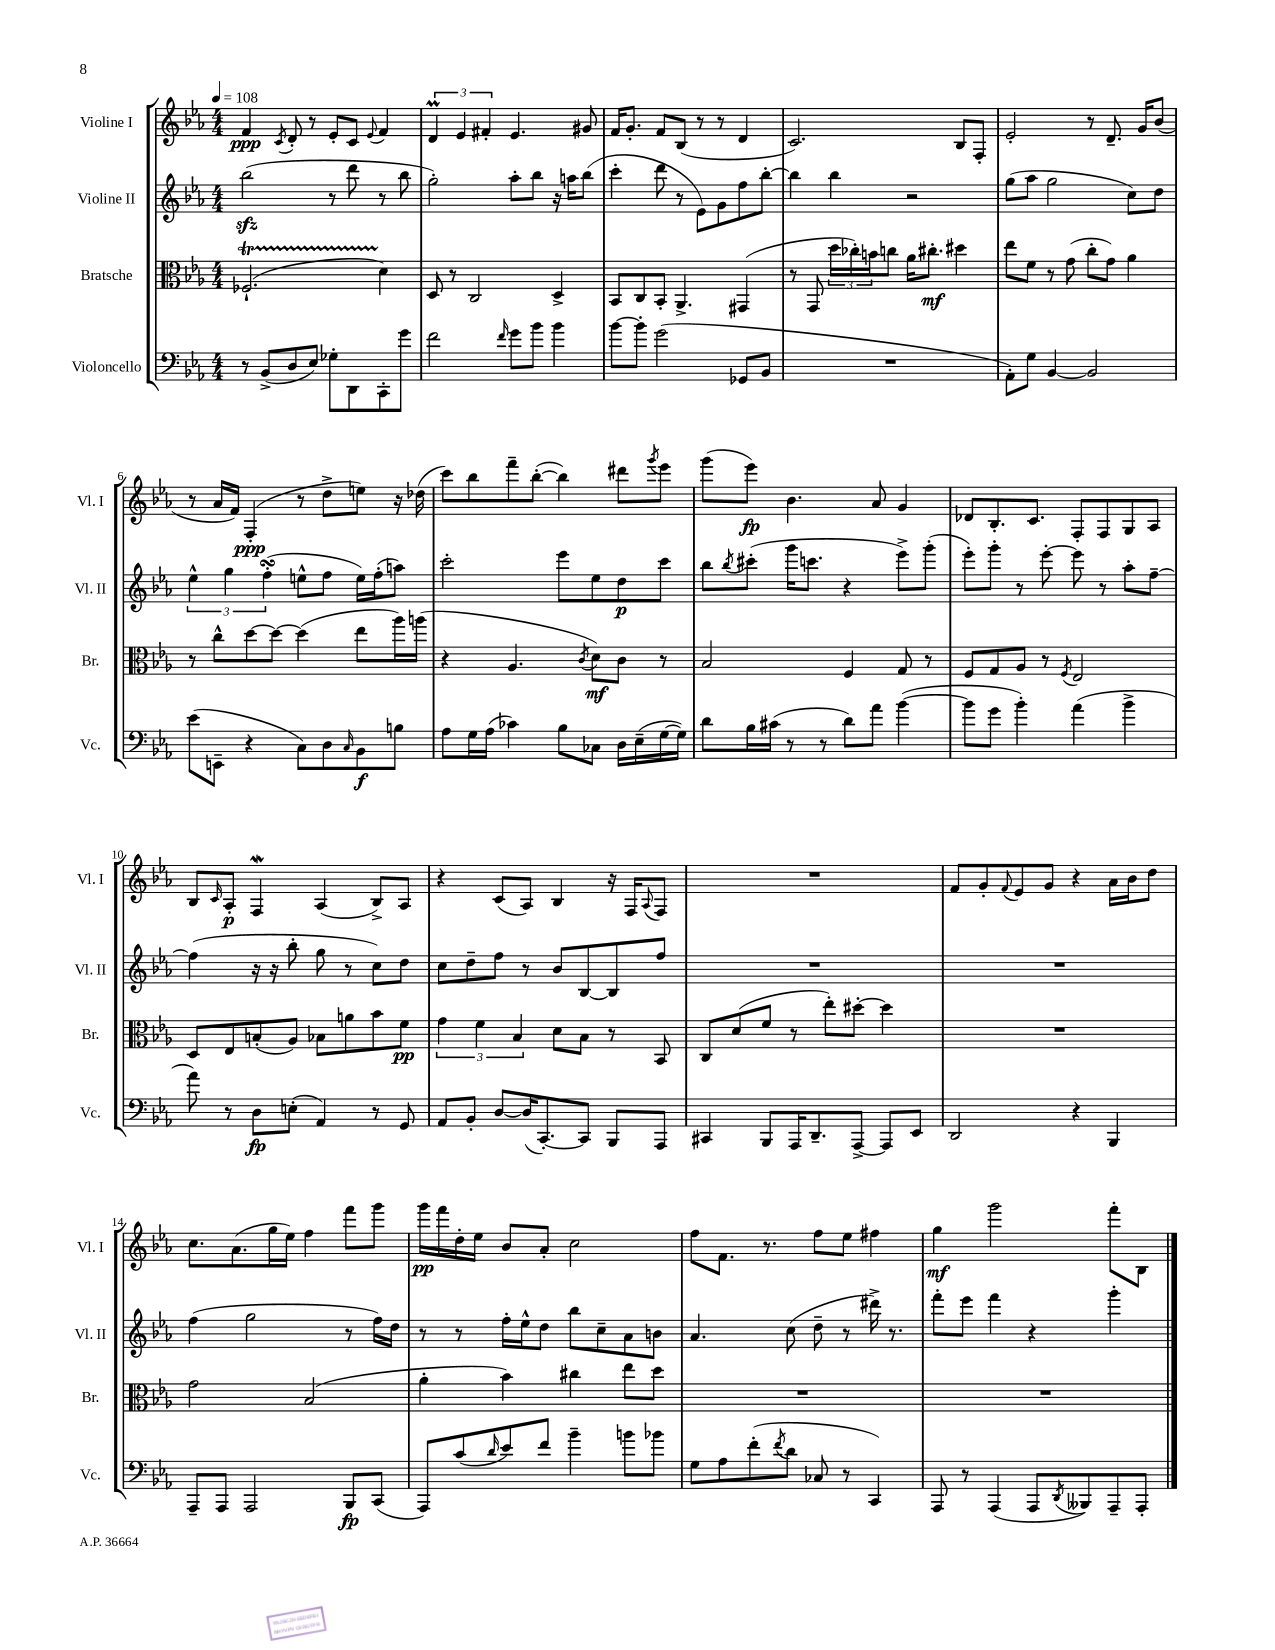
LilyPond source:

<<
\new StaffGroup <<
\new Staff = "s0" \with { instrumentName = "Violine I" shortInstrumentName = "Vl. I" } {
    \clef treble \key ees \major \numericTimeSignature \time 4/4 \tempo 4 = 108
    f'4\ppp \acciaccatura { c'8 } d'8-. r8 ees'8-. c'8 \appoggiatura { ees'8 } f'4 |
    \tuplet 3/2 { d'4\prall ees'4 fis'4-. } ees'4. gis'8 |
    f'16 g'8.-. f'8 bes8( r8 r8 d'4 |
    c'2.) bes8 f8-. |
    ees'2-. r8 d'8.-- g'16 bes'8( |
    r8 aes'16 f'16) f4-.\ppp( r8 d''8-> e''8) r16 des''16( |
    c'''8) bes''8 f'''8-- bes''8~-.( bes''4) dis'''8 \acciaccatura { g'''8 } ees'''8 |
    g'''8( ees'''8\fp) bes'4. aes'8 g'4 |
    des'8 bes8.-. c'8. f8-. f8 g8 aes8 |
    bes8 \grace { c'16 } aes8-.\p f4\mordent aes4( bes8->) aes8 |
    r4 c'8( aes8) bes4 r16 f16 \appoggiatura { aes8 } f8 |
    R1 |
    f'8 g'8-. \appoggiatura { f'8 } ees'8 g'8 r4 aes'16 bes'16 d''8 |
    c''8. aes'8.( g''16 ees''16) f''4 f'''8 g'''8 |
    g'''16\pp f'''16 d''16-. ees''16 bes'8 aes'8-. c''2 |
    f''8 f'8. r8. f''8 ees''8 fis''4 |
    g''4\mf g'''2 f'''8-. bes8 \bar "|." |
}
\new Staff = "s1" \with { instrumentName = "Violine II" shortInstrumentName = "Vl. II" } {
    \clef treble \key ees \major \numericTimeSignature \time 4/4
    bes''2\sfz( r8 d'''8 r8 bes''8 |
    g''2-.) aes''8-. bes''8 r16 a''16 bes''8( |
    c'''4-. d'''8 r8 ees'8) g'8 f''8 bes''8~-. |
    bes''4 bes''4 r2 |
    g''8( aes''8 g''2 c''8) d''8 |
    \tuplet 3/2 { ees''4-^ g''4 f''4-.\turn( } e''8-^ f''8 e''16) f''16-.( a''8) |
    c'''2-. ees'''8 ees''8 d''8\p c'''8 |
    bes''8 \acciaccatura { bes''8 } cis'''8-.( g'''16 c'''8. r4 ees'''8->) g'''8-.( |
    ees'''8-.) g'''8-. r8 ees'''8~-. ees'''8 r8 aes''8-. f''8~-- |
    f''4( r16 r16 bes''8-. g''8 r8 c''8) d''8 |
    c''8 d''8-- f''8 r8 bes'8 bes8~ bes8 f''8 |
    R1 |
    R1 |
    f''4( g''2 r8 f''16) d''16 |
    r8 r8 f''16-. ees''16-^ d''8 bes''8 c''8-- aes'8 b'8 |
    aes'4. c''8( d''8-- r8 dis'''16->) r8. |
    f'''8-. ees'''8 f'''4 r4 g'''4-. \bar "|." |
}
\new Staff = "s2" \with { instrumentName = "Bratsche" shortInstrumentName = "Br." } {
    \clef alto \key ees \major \numericTimeSignature \time 4/4
    fes2.-!\startTrillSpan( d'4\stopTrillSpan) |
    d8 r8 c2 d4-> |
    bes,8 c8 bes,8-. aes,4.-> gis,4( |
    r8 g,8 \tuplet 3/2 { d''16 ces''16-.) b'16 } c''8 aes'16 cis''8.-.\mf dis''4 |
    ees''8 f'8 r8 g'8( c''8-. g'8) aes'4 |
    r8 c''8-^ d''8~ d''8~ d''4( ees''8 aes''16) a''16( |
    r4 aes4. \acciaccatura { c'8 } d'8\mf) c'8 r8 |
    bes2 f4 g8 r8 |
    f8 g8 aes8 r8 \acciaccatura { f8 } ees2 |
    d8 ees8 b8-.( aes8) bes8 a'8 bes'8 f'8\pp |
    \tuplet 3/2 { g'4 f'4 bes4 } d'8 bes8 r8 bes,8 |
    c8 d'8( f'8 r8 ees''8-.) dis''8~-. dis''4 |
    R1 |
    g'2 bes2( |
    aes'4-. bes'4) cis''4 ees''8 d''8 |
    R1 |
    R1 \bar "|." |
}
\new Staff = "s3" \with { instrumentName = "Violoncello" shortInstrumentName = "Vc." } {
    \clef bass \key ees \major \numericTimeSignature \time 4/4
    r8 bes,8->( d8 ees8) ges8-. d,8 c,8-. g'8 |
    f'2 \grace { f'16 } g'8 bes'8 bes'4 |
    bes'8~ bes'8-. g'2( ges,8 bes,8 |
    R1 |
    aes,8-.) g8 bes,4~ bes,2 |
    ees'8( e,8-- r4 c8) d8 \grace { c16 } bes,8\f b8 |
    aes8 g16 aes16( ces'4) bes8 ces8 d16 ees16--( g16~ g16) |
    d'8 bes16 cis'16( r8 r8 d'8) aes'8 bes'4~( |
    bes'8 g'8 bes'4-.) aes'4( bes'4-> |
    aes'8) r8 d8\fp e8-.( aes,4) r8 g,8 |
    aes,8 bes,8-. d8~ d16( c,8.~-.) c,8 bes,,8 aes,,8 |
    cis,4 bes,,8 aes,,16 d,8.-- aes,,8~-> aes,,8 ees,8 |
    d,2 r4 bes,,4 |
    aes,,8-- aes,,8 aes,,2 bes,,8\fp c,8( |
    aes,,8) c'8( \grace { d'16 } ees'8) f'8 bes'4-- b'8 bes'8 |
    g8 aes8 f'8-.( \acciaccatura { f'8 } d'8 ces8 r8 c,4) |
    aes,,8 r8 aes,,4( aes,,8 \acciaccatura { d,8 } beses,,8) aes,,8-- aes,,8-. \bar "|." |
}
>>
>>
